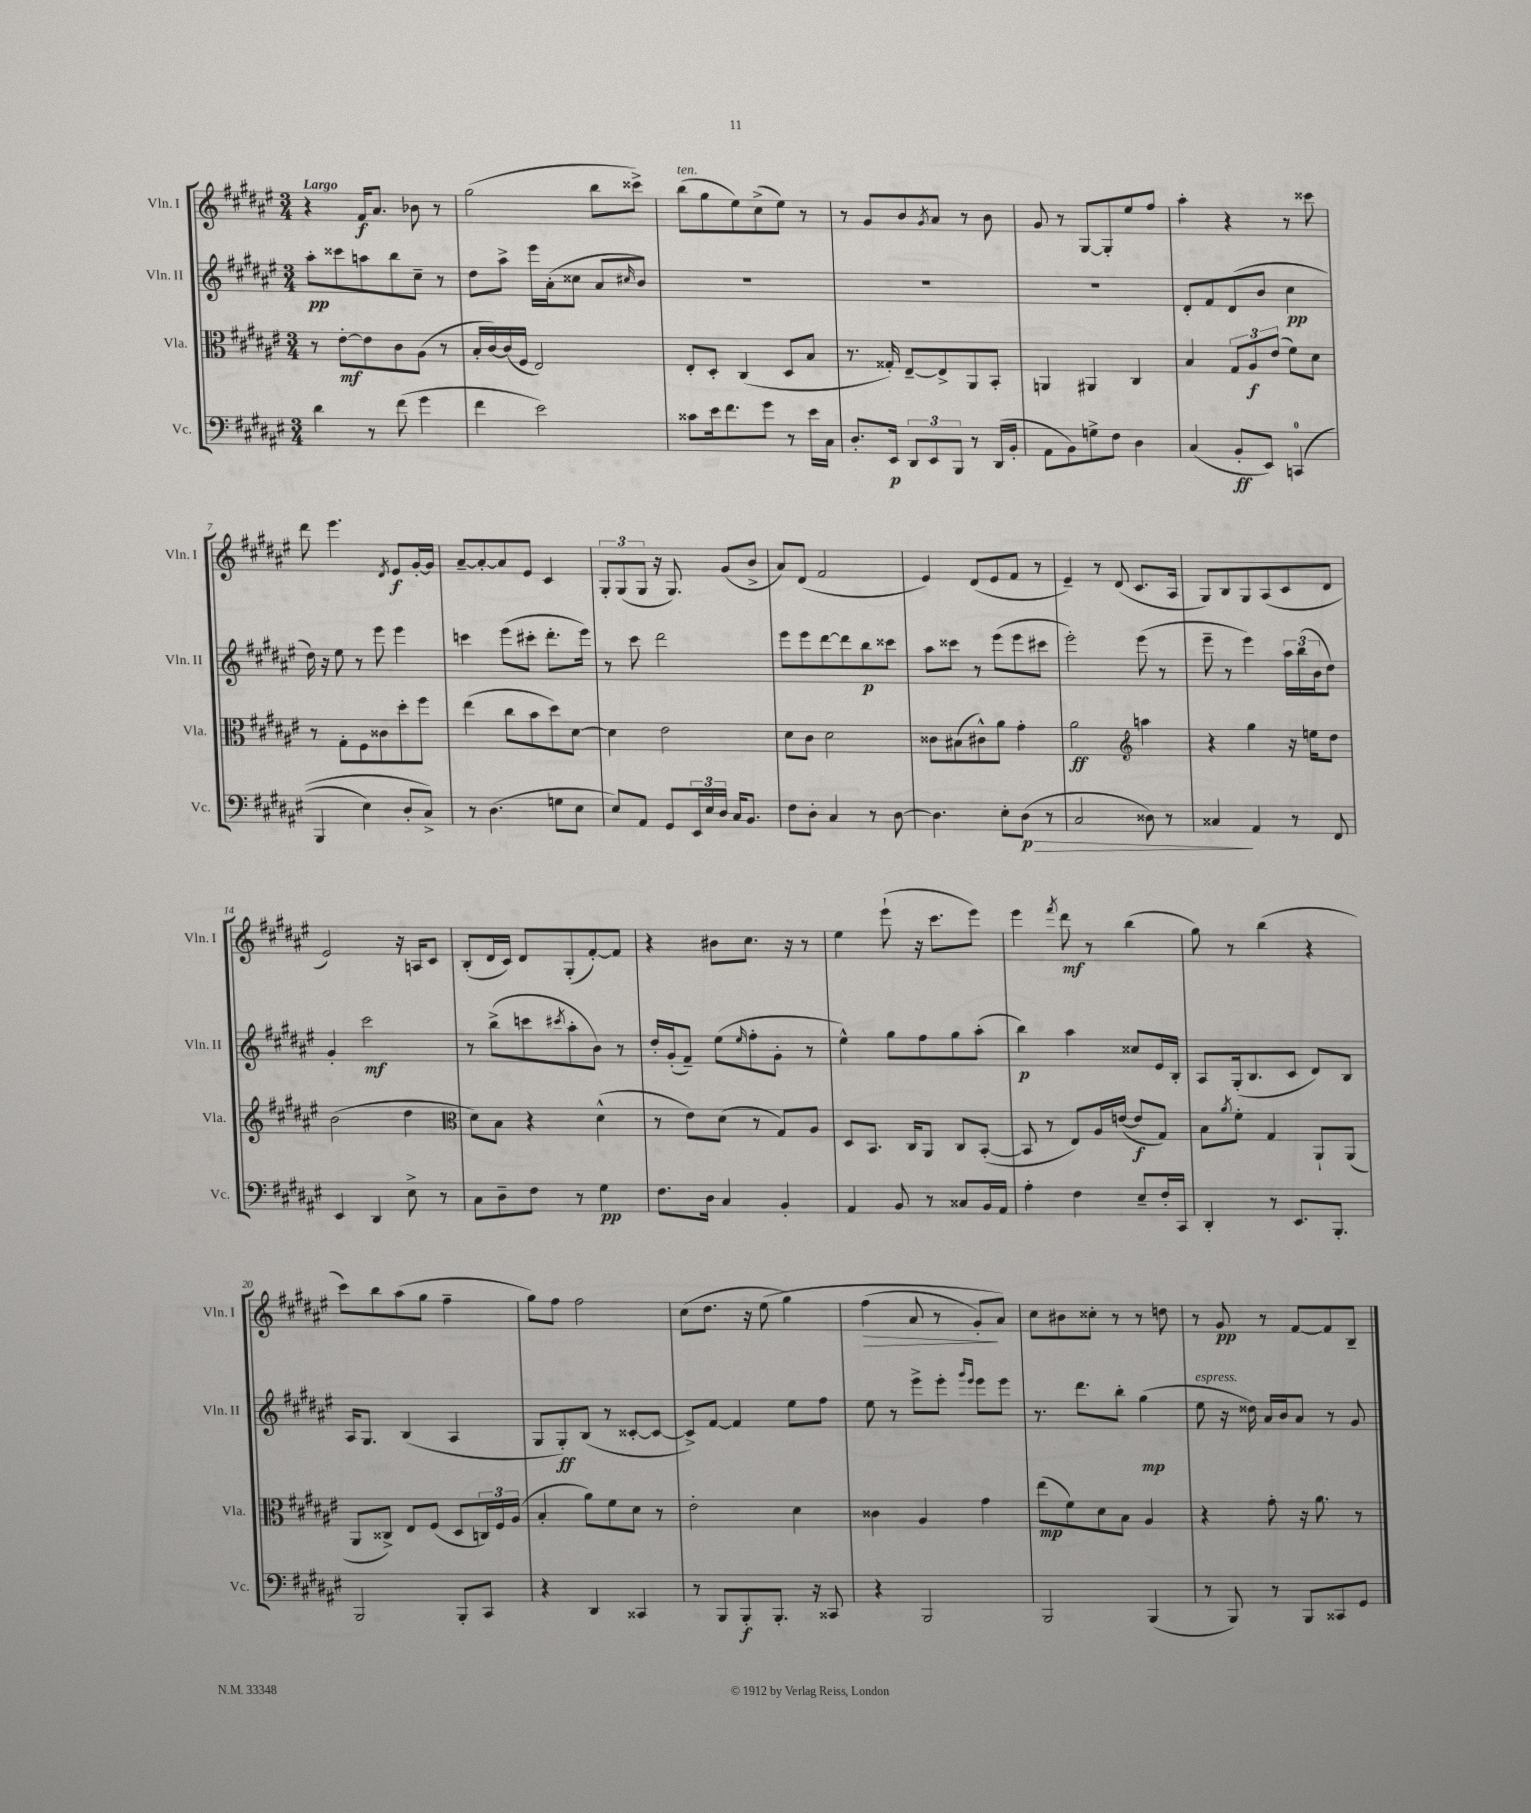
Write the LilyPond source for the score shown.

<<
\new StaffGroup <<
\new Staff = "s0" \with { instrumentName = "Vln. I" shortInstrumentName = "Vln. I" } {
    \clef treble \key fis \major \numericTimeSignature \time 3/4 \tempo "Largo"
    r4 fis'16\f ais'8. bes'8 r8 |
    gis''2( b''8 cisis'''8->) |
    b''8^\markup { \italic "ten." }( gis''8 eis''8) cis''8->( eis''8) r8 |
    r8 gis'8 b'8 \acciaccatura { gis'8 } ais'8 r8 b'8 |
    gis'8 r8 gis8~ gis8-. eis''8 fis''8 |
    ais''4-. r4 r8 cisis'''8 |
    dis'''8 eis'''4. \acciaccatura { dis'8 } eis'8\f gis'16~-. gis'16 |
    ais'8~-- ais'8~-. ais'8 eis'8 cis'4 |
    \tuplet 3/2 { gis8-. gis8( gis8 } r16 gis8.) gis'8( b'8-> |
    ais'8) dis'8( fis'2 |
    eis'4) dis'8( eis'8 fis'8 r8 |
    eis'4--) r8 dis'8( cis'8. ais16 |
    gis8) b8 gis8 ais8( cis'8 dis'8 |
    eis'2) r16 a16 cis'8 |
    b8-.( dis'16 cis'16) dis'8 gis8-.( fis'8~-.) fis'8 |
    r4 bis'8 cis''8. r16 r8 |
    eis''4 eis'''8-!( r16 cis'''8. eis'''8) |
    eis'''4 \acciaccatura { fis'''8 } dis'''8\mf r8 b''4( |
    gis''8) r8 b''4( r4 |
    cis'''8) b''8 ais''8( gis''8 fis''4-- |
    gis''8) fis''8 fis''2 |
    cis''8( dis''8. r16 eis''8\( gis''4) |
    fis''4\>( ais'8 r8 gis'8-.\!) ais'8\) |
    cis''8 bis'8 cisis''8-. r8 r8 d''8 |
    r8 gis'8\pp r8 fis'8~ fis'8 b8-- \bar "|." |
}
\new Staff = "s1" \with { instrumentName = "Vln. II" shortInstrumentName = "Vln. II" } {
    \clef treble \key fis \major \numericTimeSignature \time 3/4
    ais''8-.\pp cisis'''8 a''8 b''8 cis''8-- r8 |
    dis''8 ais''8-> eis'''16 ais'16-.( cisis''8 ais'8 \grace { cis''16 } b'8) |
    R2. |
    R2. |
    R2. |
    dis'8-. fis'8 dis'8( b'8 cis''4\pp |
    dis''16) r16 eis''8 r8 eis'''8 eis'''4 |
    c'''4 eis'''8( cis'''8-. dis'''8.-. eis'''16) |
    r8 cis'''8 dis'''2 |
    eis'''8 eis'''8 dis'''8~ dis'''8 b''8\p cisis'''8 |
    ais''8 cisis'''8 r8 eis'''8( eis'''8 cis'''8 |
    eis'''2-.) eis'''8( r8 |
    eis'''8-- r8 eis'''4) \tuplet 3/2 { ais''16 b''16( b'16 } dis''8) |
    gis'4-. cis'''2\mf |
    r8 b''8->( c'''8 \acciaccatura { cis'''8 } ais''8-. b'8) r8 |
    dis''16-. gis'16-.( fis'8--) eis''8( \grace { eis''16 } fis''8-. gis'8-. r8 |
    eis''4-^) gis''8 fis''8 gis''8 ais''8-.( |
    b''4\p) ais''4 cisis''8 eis'16 b16-. |
    ais8 gis16-.( b8. cis'8 dis'8) b8 |
    ais16 gis8. b4( ais4 |
    gis8 gis8-.\ff) b8( r8 cisis'8~-. cisis'8~ |
    cisis'8->) fis'8~ fis'4 eis''8 fis''8 |
    eis''8 r8 eis'''8-> eis'''8-. \grace { gis'''16 eis'''16 } eis'''8 eis'''8 |
    r8. dis'''8. b''8-. gis''4\mp( |
    eis''8^\markup { \italic "espress." } r16 disis''16) ais'16 b'16 ais'8 r8 gis'8 \bar "|." |
}
\new Staff = "s2" \with { instrumentName = "Vla." shortInstrumentName = "Vla." } {
    \clef alto \key fis \major \numericTimeSignature \time 3/4
    r8 eis'8~-.\mf eis'8 cis'8 ais8( r8 |
    b16-. cis'16~) cis'16( fis16 eis2) |
    eis8-. dis8-. cis4( dis8 b8 |
    r8. gisis16-.) eis8~-- eis8-> ais,8 b,8-. |
    a,4 ais,4 cis4 |
    b4 \tuplet 3/2 { gis8 ais8\f eis'8( } fis'8) dis'8 |
    r8 gis8-. fis8 cisis'8 dis''8-. fis''8 |
    eis''4( cis''8 b'8 dis''8) dis'8~ |
    dis'4 eis'2 |
    dis'8 cis'8 dis'2 |
    cisis'8 bis8( cis'8-^) ais'8 gis'4-. |
    ais'2\ff \clef treble a''4 |
    r4 gis''4 r16 e''16 dis''8 |
    b'2( dis''4 |
    \clef alto dis'8) b8 r4 dis'4-^( |
    r8 eis'8) dis'8( r8 gis8) ais8 |
    dis8 b,8. cis16 ais,8 cis8 b,8~-.( |
    b,8 r8 eis8) ais16 e'16~( e'8\f gis8) |
    b8 \acciaccatura { ais'8 } fis'8-. gis4 ais,8-! ais,8( |
    ais,8 cisis8->) eis8 fis8( dis8 \tuplet 3/2 { c16) fis16 ais16( } |
    b4-. ais'8) fis'8 dis'8 r8 |
    eis'2-. dis'4 |
    cisis'4 ais4 gis'4 |
    eis''8\mp( fis'8) dis'8 b8 ais4 |
    r4 gis'8-. r16 ais'8. r8 \bar "|." |
}
\new Staff = "s3" \with { instrumentName = "Vc." shortInstrumentName = "Vc." } {
    \clef bass \key fis \major \numericTimeSignature \time 3/4
    dis'4 r8 fis'8( gis'4 |
    fis'4 eis'2) |
    cisis'8 eis'16 fis'8. gis'8 r8 eis'16 cis16 |
    dis8.-. eis,16\p \tuplet 3/2 { dis,8 eis,8 b,,8 } r8 dis,16( b,16-. |
    ais,8 b,8) g8-> fis8 dis4 |
    cis4( b,8-.\ff eis,8) c,4-0(\( |
    b,,4 eis4) dis8-. cis8->\) |
    r8 dis4.( g8 eis8 |
    eis8) ais,8 gis,8 \tuplet 3/2 { eis,16 eis16 dis16 } cis16 b,8. |
    fis8 dis8-. cis4 r8 dis8~ |
    dis4. eis8-. dis8\p\>( r8 |
    cis2 disis8) r8 |
    cisis4\! ais,4 r8 fis,8 |
    eis,4 dis,4 eis8-> r8 |
    cis8 dis8-- fis8 r8 gis4\pp |
    fis8. dis16 cis4 b,4-. |
    ais,4 b,8 r8 cisis8 b,16 ais,16 |
    ais4-. fis4 eis8-- fis16-. cis,16 |
    dis,4-. r8 eis,8. b,,8.-. |
    b,,2 b,,8-. cis,8 |
    r4 dis,4 cisis,4 |
    r8 b,,8 b,,8-.\f b,,8.-. r16 cisis,8 |
    r4 b,,2 |
    b,,2 b,,4( |
    r8 b,,8) r8 b,,8 cisis,8 gis,8 \bar "|." |
}
>>
>>
